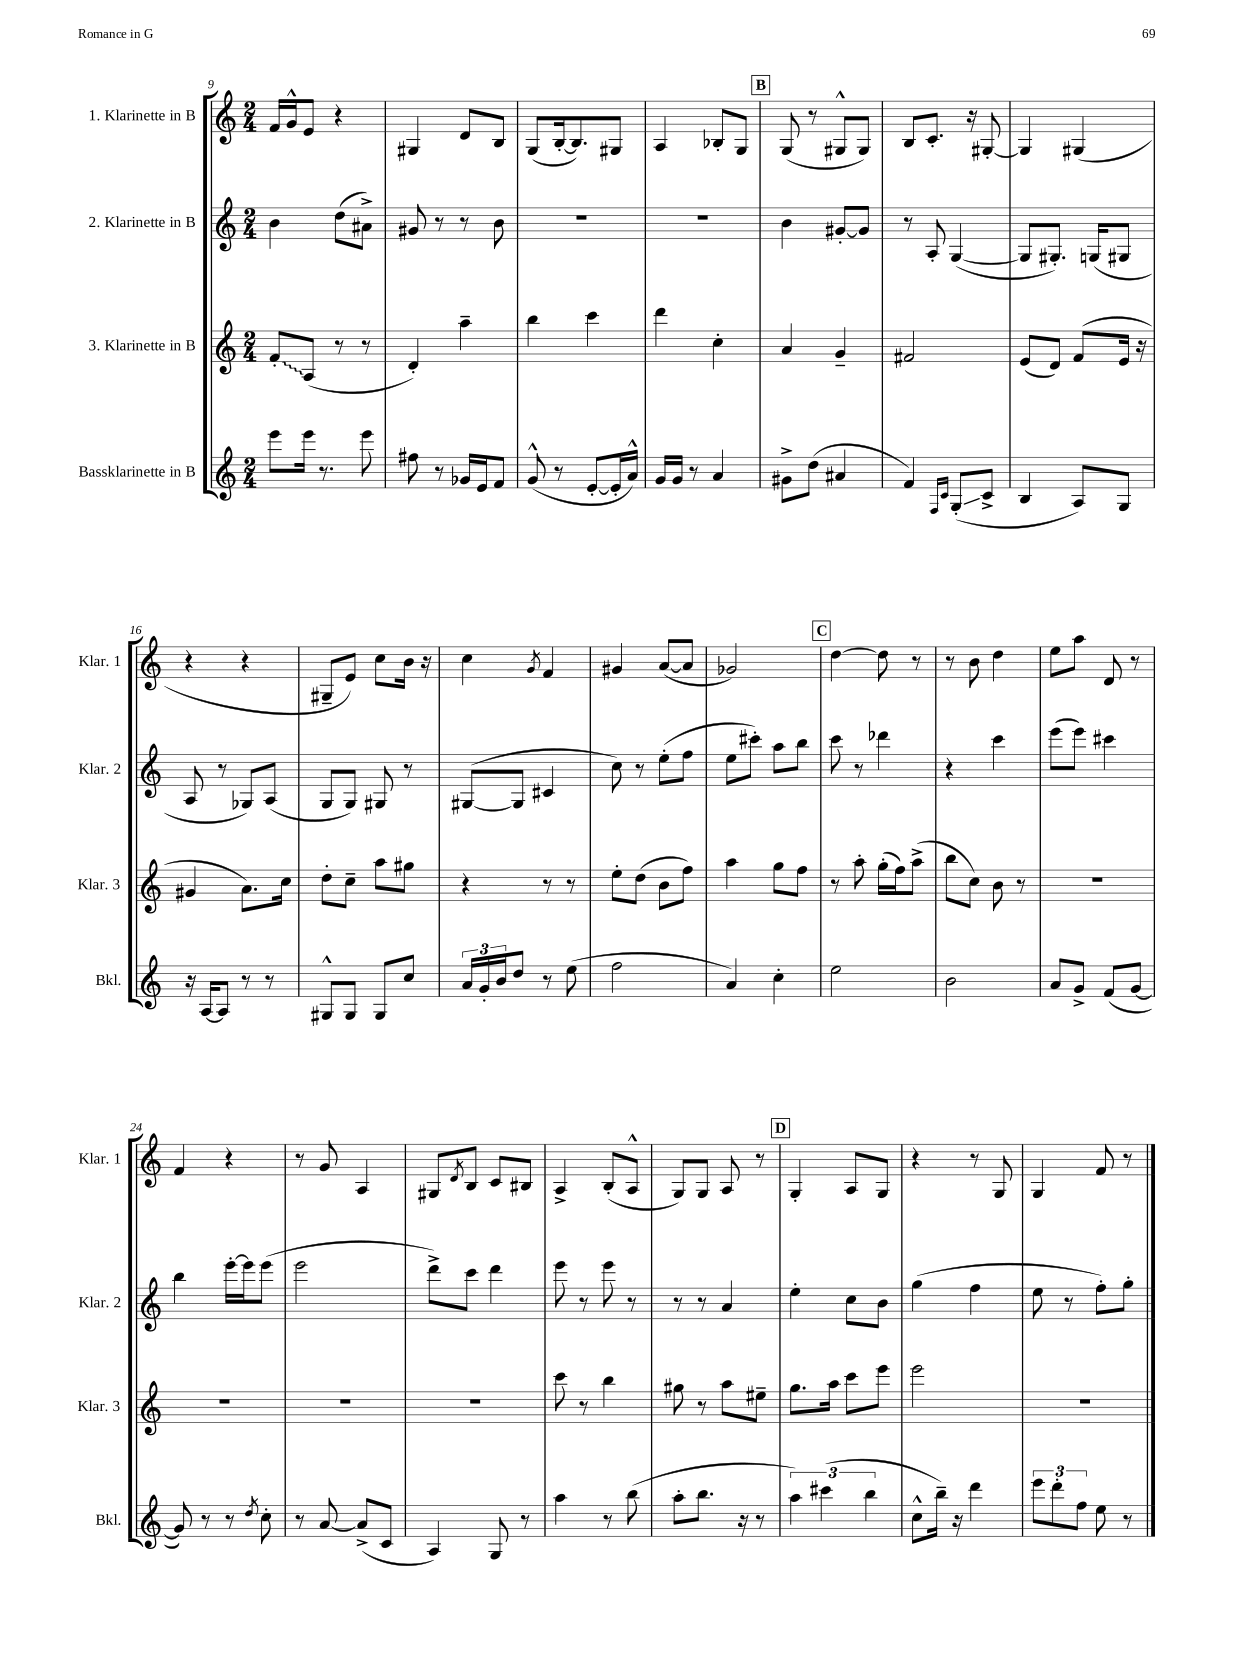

**kern	**kern	**kern	**kern
*staff4	*staff3	*staff2	*staff1
*clefG2	*clefG2	*clefG2	*clefG2
*k[]	*k[]	*k[]	*k[]
*M2/4	*M2/4	*M2/4	*M2/4
8eee	8f'	4b	16f
.	.	.	16g^^
16eee	(8A	.	8e
8.r	.	.	.
.	8r	(8dd	4r
8eee	8r	8a#^)	.
=	=	=	=
8ff#	4d')	8g#	4G#
8r	.	8r	.
16g-	4aa~	8r	8d
16e	.	.	.
8f	.	8b	8B
=	=	=	=
(8g^^	4bb	2r	(8G
8r	.	.	[16B'
.	.	.	8.B])
[8e'	4ccc	.	.
16e']	.	.	8G#
16a^^)	.	.	.
=	=	=	=
16g	4ddd	2r	4A
16g	.	.	.
8r	.	.	.
4a	4cc'	.	8B-'
.	.	.	8G
=	=	=	=
8g#^	4a	4b	(8G
(8dd	.	.	8r
4a#	4g~	[8g#'	8G#^^
.	.	8g#]	8G#)
=	=	=	=
4f)	2f#	8r	8B
.	.	8A'	8.c'
16qqF	.	.	.
16qqc	.	.	.
(8G'	.	([4G	.
.	.	.	16r
8c^	.	.	[8G#'
=	=	=	=
4B	(8e	8G]	4G#]
.	8d)	8.G#')	.
8A)	(8f	.	(4G#
.	.	(16G	.
8G	16e	8G#	.
.	16r	.	.
=	=	=	=
16r	4g#	8A	4r
[16A	.	.	.
8A]	.	8r	.
8r	8.a)	8G-)	4r
8r	.	(8A	.
.	16cc	.	.
=	=	=	=
8G#^^	8dd'	8G	8G#~
8G#	8cc~	8G)	8e)
8G#	8aa	8G#	8cc
8cc	8gg#	8r	16b
.	.	.	16r
=	=	=	=
24a	4r	([8G#	4cc
24g'	.	.	.
24b	.	.	.
8dd	.	8G#]	.
.	.	.	8qg
8r	8r	4c#	4f
(8ee	8r	.	.
=	=	=	=
2ff	8ee'	8cc)	4g#
.	(8dd	8r	.
.	8b	(8ee'	([8a
.	8ff)	8ff	8a]
=	=	=	=
4a)	4aa	8ee	2g-)
.	.	8ccc#')	.
4cc'	8gg	8aa	.
.	8ff	8bb	.
=	=	=	=
2ee	8r	8ccc	[4dd
.	8aa'	8r	.
.	(16gg'	4ddd-	8dd]
.	16ff)	.	.
.	(8aa^	.	8r
=	=	=	=
2b	8bb	4r	8r
.	8cc)	.	8b
.	8b	4ccc	4dd
.	8r	.	.
=	=	=	=
8a	2r	(8eee	8ee
8g^	.	8eee)	8aa
(8f	.	4ccc#	8d
[8g	.	.	8r
=	=	=	=
8g])	2r	4bb	4f
8r	.	.	.
8r	.	[16eee'	4r
.	.	16eee]	.
8qdd	.	.	.
8cc'	.	(8eee	.
=	=	=	=
8r	2r	2eee	8r
[8a	.	.	8g
(8a^]	.	.	4A
8c	.	.	.
=	=	=	=
4A)	2r	8ddd^)	8G#
.	.	.	8qd
.	.	8ccc	8B
8G	.	4ddd	8c
8r	.	.	8B#
=	=	=	=
4aa	8ccc	8eee	4A^
.	8r	8r	.
8r	4bb	8eee	(8B'
(8bb	.	8r	8A^^
=	=	=	=
8aa'	8gg#	8r	8G)
8.bb	8r	8r	8G
.	8aa	4a	8A
16r	.	.	.
8r	8ee#~	.	8r
=	=	=	=
6aa)	8.gg	4ee'	4G'
(6ccc#	.	.	.
.	16aa	.	.
.	8ccc	8cc	8A
6bb	.	.	.
.	8eee	8b	8G
=	=	=	=
8cc^^	2eee	(4gg	4r
16bb~)	.	.	.
16r	.	.	.
4ddd	.	4ff	8r
.	.	.	8G
=	=	=	=
12eee	2r	8ee	4G
12ddd'	.	.	.
.	.	8r	.
12ff	.	.	.
8ee	.	8ff')	8f
8r	.	8gg'	8r
==	==	==	==
*-	*-	*-	*-
